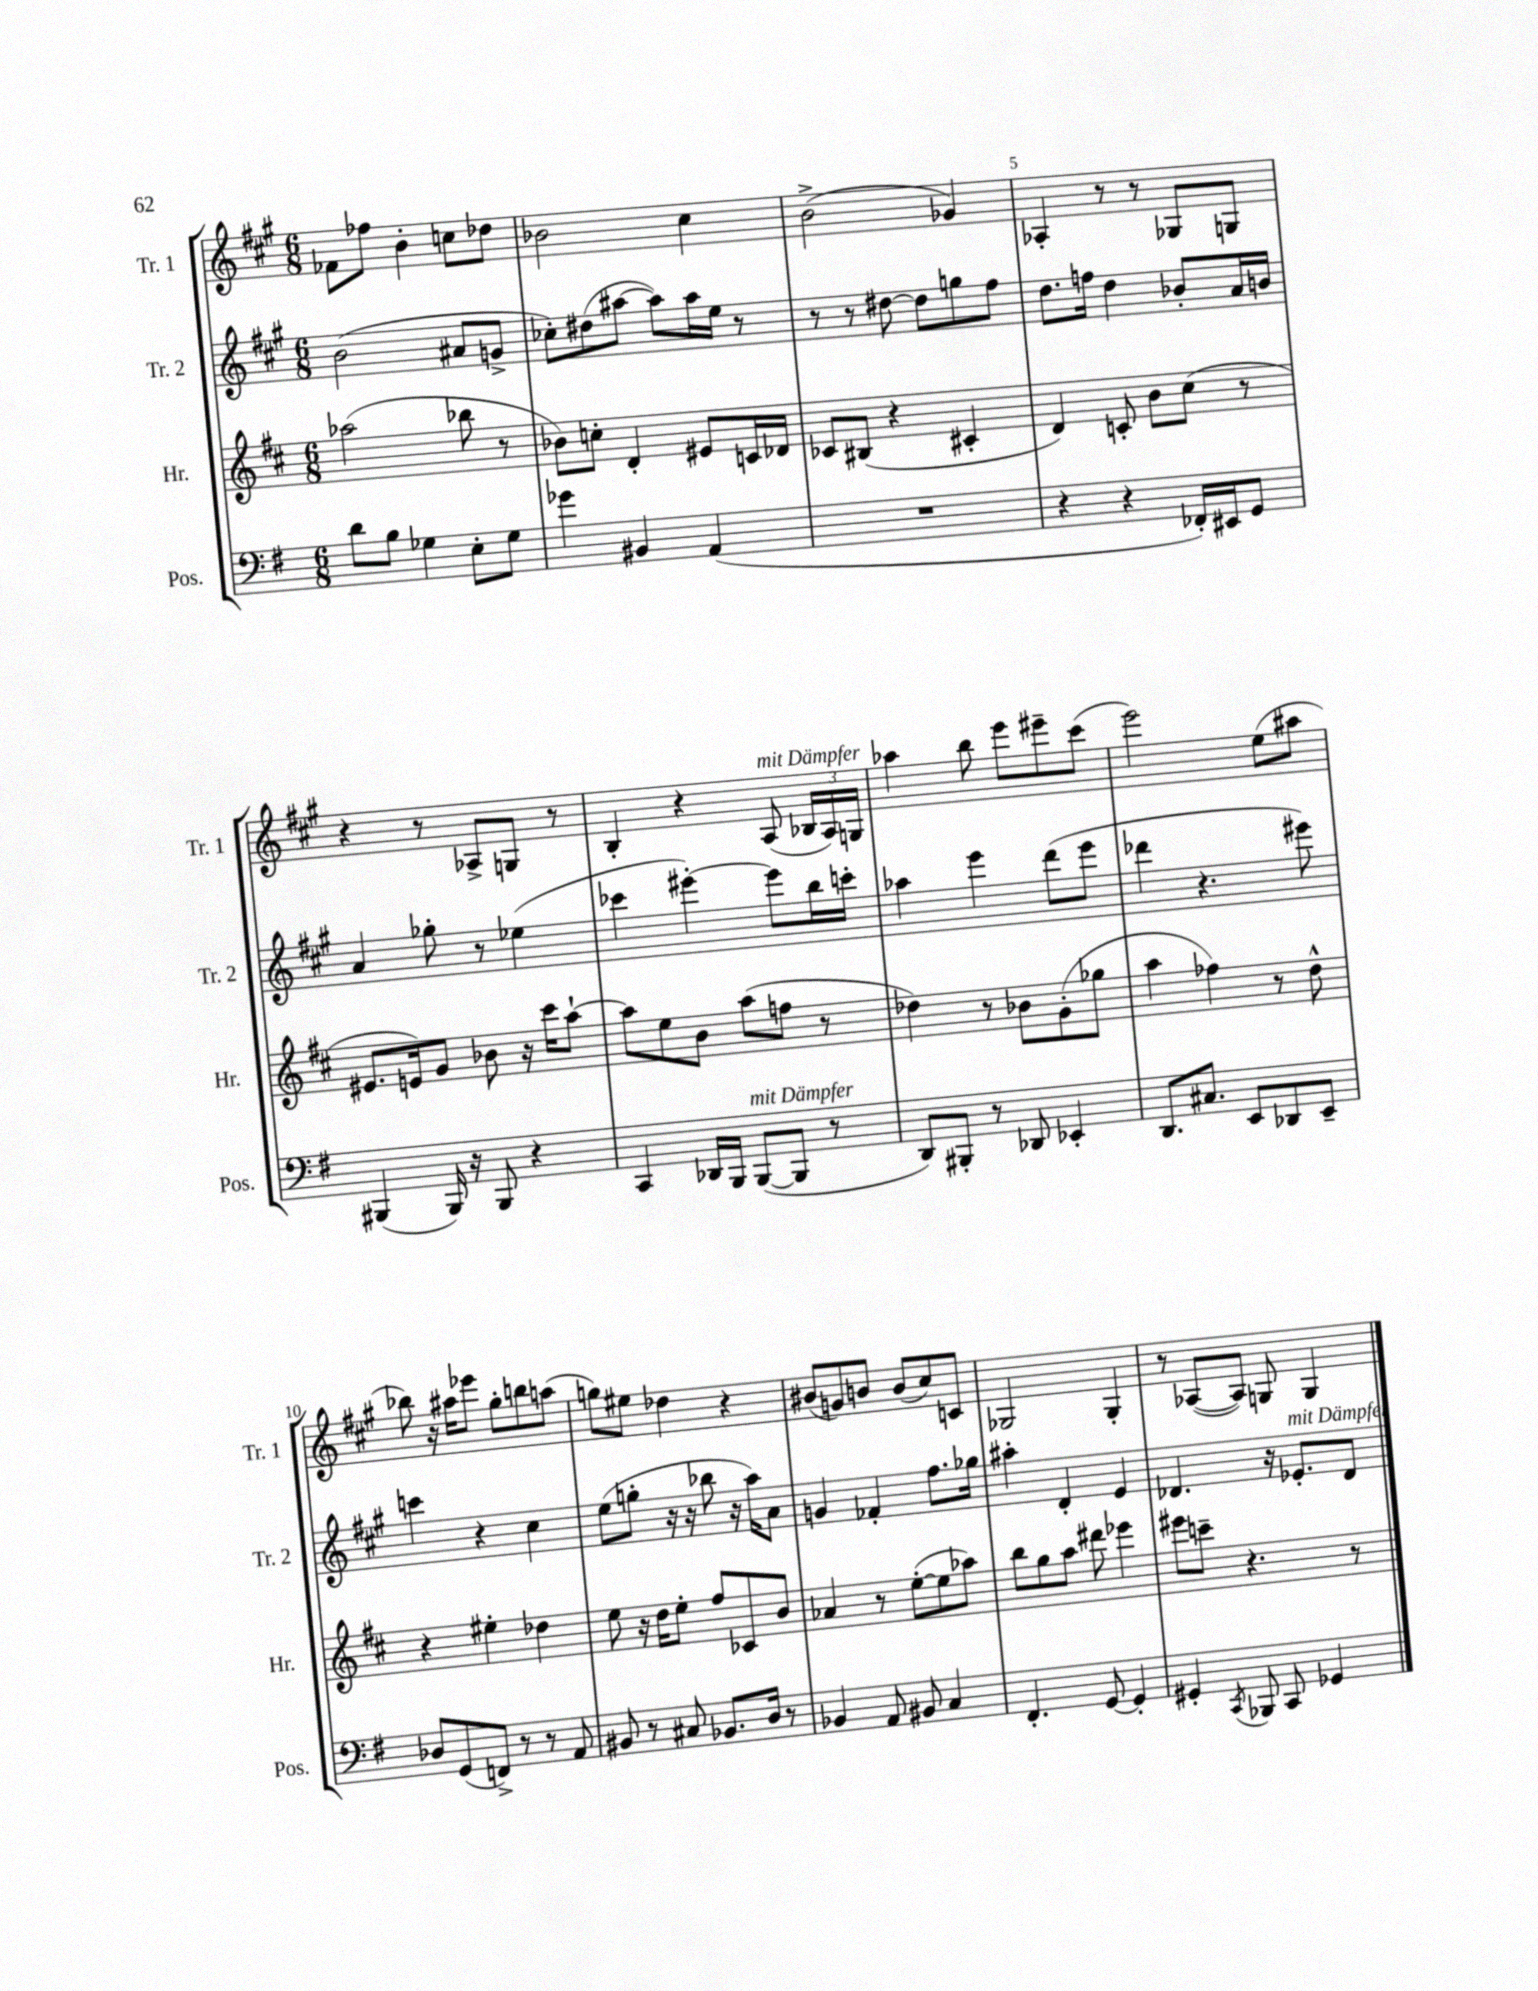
<<
\new StaffGroup <<
\new Staff = "s0" \with { instrumentName = "Tr. 1" shortInstrumentName = "Tr. 1" } {
    \clef treble \key a \major \numericTimeSignature \time 6/8
    \autoBeamOff fes'8[ fes''8] b'4-. c''8[ des''8] |
    bes'2 cis''4 |
    b'2->( ges'4) |
    aes4-. r8 r8 ges8[ g8] |
    r4 r8 aes8[-> g8] r8 |
    b4-. r4 a8^\markup { \italic "mit Dämpfer" }( \tuplet 3/2 { bes16[ a16) g16] } |
    aes''4 b''8 e'''8[ eis'''8-- cis'''8]( |
    e'''2) e''8[( ais''8] |
    bes''8) r16 ais''16[ ees'''8] gis''8[-. b''8 a''8]( |
    g''8[) eis''8] des''4 r4 |
    bis'8[( g'8) b'8] b'8[( cis''8) c'8] |
    ges2 ges4-. |
    r8 aes8[~( aes8]) g8 g4 \bar "|." |
}
\new Staff = "s1" \with { instrumentName = "Tr. 2" shortInstrumentName = "Tr. 2" } {
    \clef treble \key a \major \numericTimeSignature \time 6/8
    \autoBeamOff b'2( ais'8[ g'8]-> |
    ces''8[-.) dis''8( ais''8]~ ais''8[) ais''16 e''16] r8 |
    r8 r8 dis''8~ dis''8[ g''8 fis''8] |
    d''8.[ f''16] d''4 bes'8[-. a'16 b'16] |
    a'4 ges''8-. r8 ees''4( |
    ces'''4 eis'''4~-.) eis'''8[ b''16 c'''16]-. |
    aes''4 e'''4 d'''8[( e'''8] |
    des'''4 r4. eis'''8) |
    c'''4 r4 cis''4 |
    e''8[( g''8]-. r16 r16 bes''8 r16 a''16[) a'8] |
    g'4 fes'4-. fis''8.[ ges''16] |
    ais''4-. d'4-. e'4 |
    des'4. r16 ees'8.[-.^\markup { \italic "mit Dämpfer" } des'8] \bar "|." |
}
\new Staff = "s2" \with { instrumentName = "Hr." shortInstrumentName = "Hr." } {
    \clef treble \key d \major \numericTimeSignature \time 6/8
    \autoBeamOff aes''2( bes''8 r8 |
    bes'8[) c''8]-. d'4-. eis'8[ c'16 des'16] |
    ces'8[ bis8]( r4 cis'4-. |
    d'4) c'8-. b'8[ cis''8]( r8 |
    eis'8.[ e'16) g'8] bes'8 r16 cis'''16[ a''8]~-! |
    a''8[ e''8 b'8] a''8[( f''8] r8 |
    des''4) r8 bes'8[ g'8-.( ges''8] |
    a''4 fes''4) r8 d''8-^ |
    r4 eis''4-. des''4 |
    e''8 r16 d''16[ e''8]-. fis''8[ ces'8 b'8] |
    aes'4 r8 e''8[~-.( e''8 aes''8]) |
    b''8[ g''8 a''8] dis'''8 ees'''4 |
    eis'''8[ c'''8]-- r4. r8 \bar "|." |
}
\new Staff = "s3" \with { instrumentName = "Pos." shortInstrumentName = "Pos." } {
    \clef bass \key g \major \numericTimeSignature \time 6/8
    \autoBeamOff d'8[ b8] ges4 e8[-. ges8] |
    ges'4 bis,4 a,4( |
    R2. |
    r4 r4 fes,16[-.) eis,16 g,8] |
    bis,,4( bis,,16) r16 bis,,8 r4 |
    c,4 des,16[ b,,16] b,,8[~^\markup { \italic "mit Dämpfer" }( b,,8] r8 |
    d,8[) bis,,8]-. r8 des,8 ees,4-. |
    d,8.[ cis8.] e,8[ des,8 e,8]-- |
    des8[ g,8( f,8]->) r8 r8 a,8 |
    bis,8 r8 cis8 bes,8.[ d16] r8 |
    bes,4 a,8 bis,8 c4 |
    fis,4.-. g,8~ g,4-. |
    gis,4-. \acciaccatura { c,8 } bes,,8 c,8 ges,4 \bar "|." |
}
>>
>>
\layout { \context { \Score currentBarNumber = #2 \override BarNumber.break-visibility = ##(#f #t #t) barNumberVisibility = #(every-nth-bar-number-visible 5) } }
